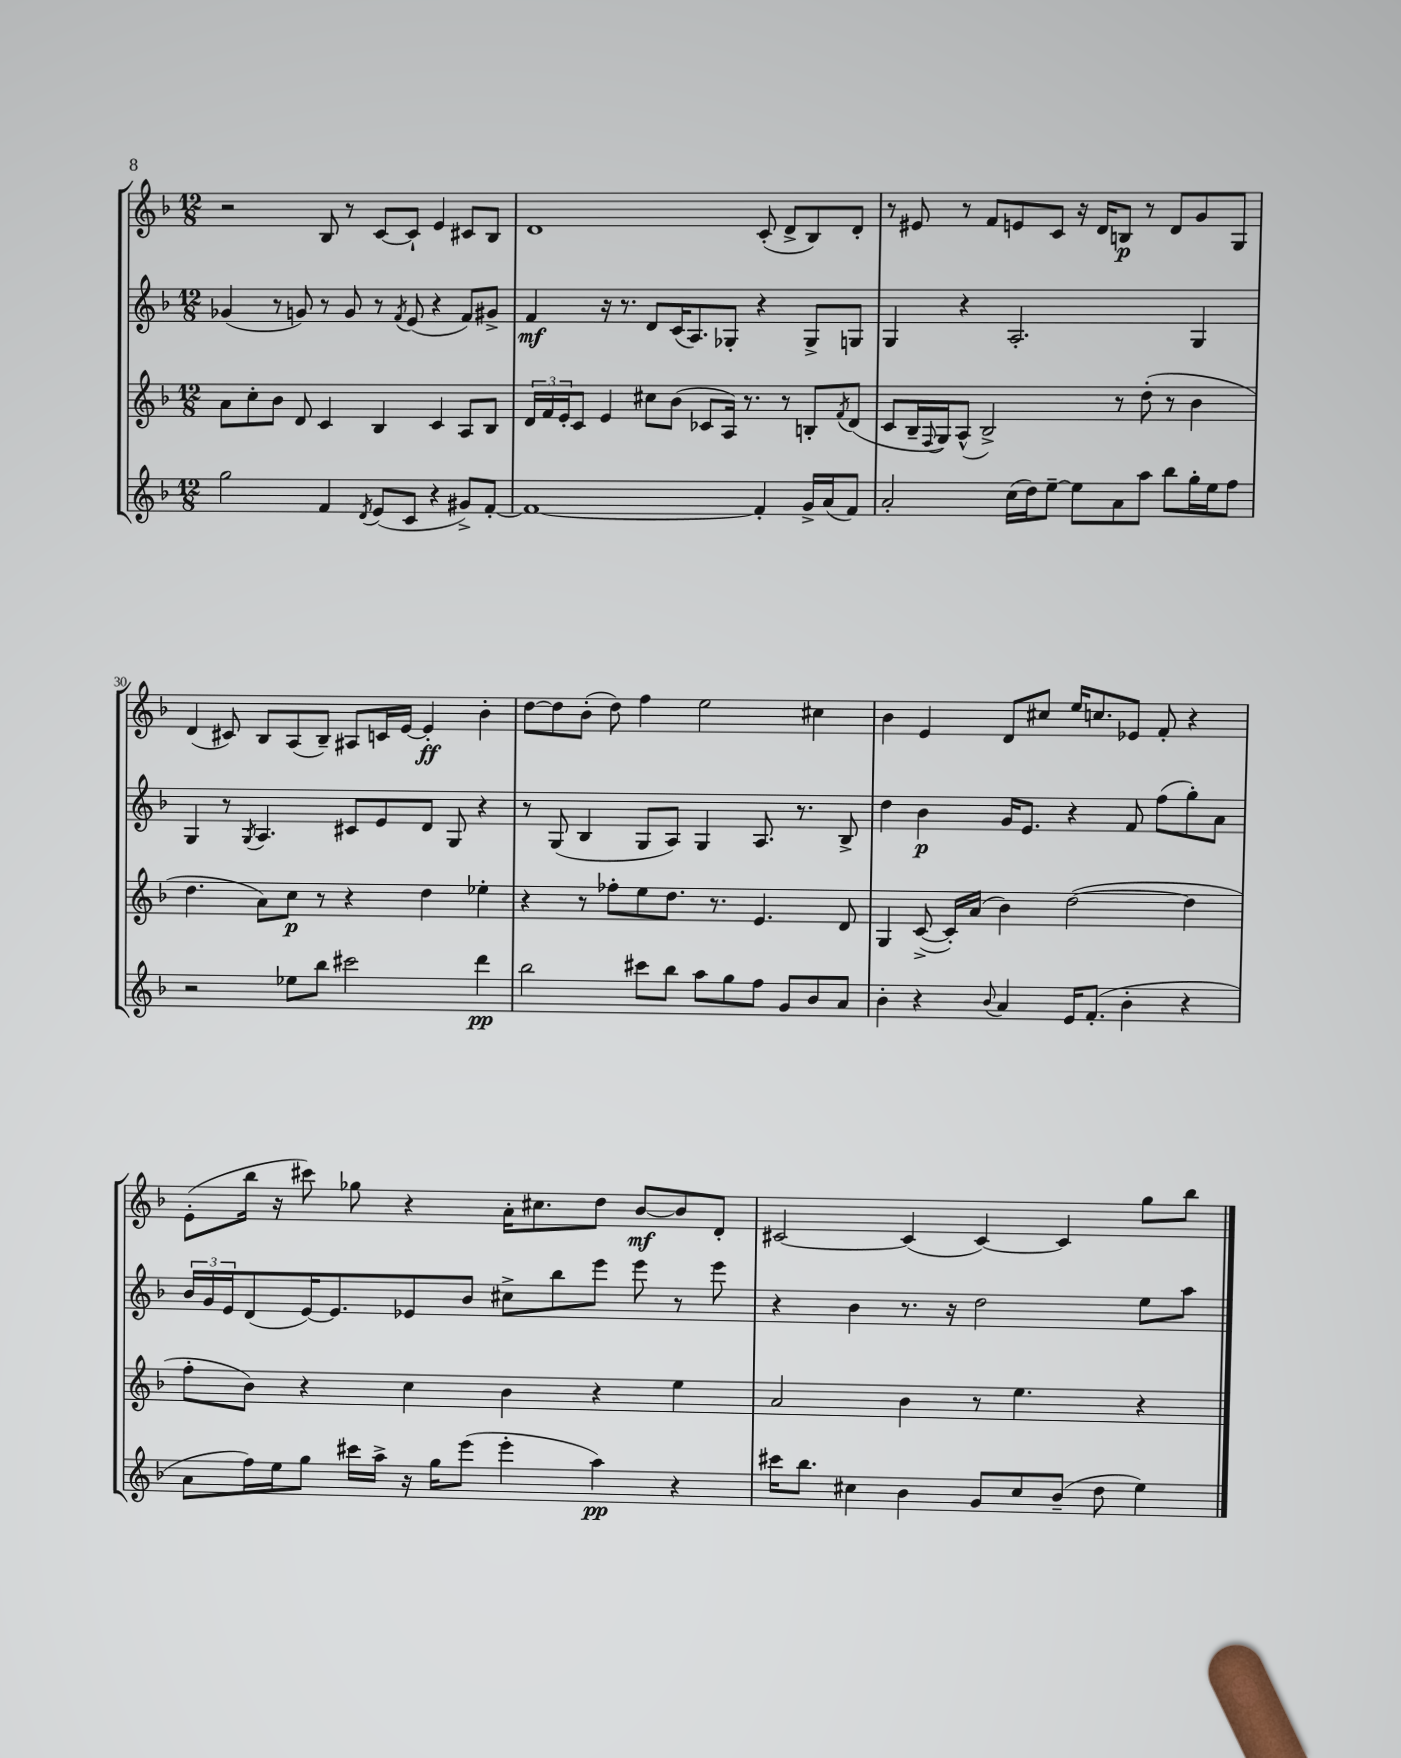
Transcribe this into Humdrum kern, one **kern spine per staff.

**kern	**kern	**kern	**kern
*staff4	*staff3	*staff2	*staff1
*clefG2	*clefG2	*clefG2	*clefG2
*k[b-]	*k[b-]	*k[b-]	*k[b-]
*M12/8	*M12/8	*M12/8	*M12/8
2gg	8a	(4g-	2r
.	8cc'	.	.
.	8b-	8r	.
.	8d	8g)	.
4f	4c	8r	8B-
.	.	8g	8r
8qd	.	.	.
(8e	4B-	8r	[8c
.	.	8qf	.
8c	.	(8e	8c`]
4r	4c	4r	4e
8g#^)	8A	8f)	8c#
[8f'	8B-	8g#^	8B-
=	=	=	=
1f_	24d	4f	1d
.	24f	.	.
.	24e'	.	.
.	8c	.	.
.	4e	16r	.
.	.	8.r	.
.	8cc#	8d	.
.	(8b-	(16c	.
.	.	8.A)	.
.	8c-	.	.
.	16A)	8G-'	.
.	8.r	.	.
4f']	.	4r	(8c'
.	8r	.	8d^
16g^	8B'	8G-^	8B-)
(16a	.	.	.
.	8qf	.	.
8f)	(8d	8G	8d'
=	=	=	=
2a'	8c	4G	8r
.	16B-~	.	8e#
.	8qqF	.	.
.	16G)	.	.
.	(8A^^	4r	8r
.	2B-^)	.	8f
(16cc	.	2.A'	8e
16dd)	.	.	.
[8ee~	.	.	8c
8ee]	.	.	16r
.	.	.	16d
8a	8r	.	8B
8aa	(8dd'	.	8r
8bb-	8r	.	8d
16gg'	4b-	4G	8g
16ee	.	.	.
8ff	.	.	8G
=	=	=	=
2r	4.dd	4G	(4d
.	.	8r	8c#)
.	.	8qG	.
.	8a)	4.A	8B-
8ee-	8cc	.	(8A
8bb-	8r	.	8B-~)
2ccc#	4r	8c#	8A#
.	.	8e	16c
.	.	.	[16e
.	4dd	8d	4e']
.	.	8G	.
4ddd	4ee-'	4r	4b-'
=	=	=	=
2bb-	4r	8r	[8dd
.	.	(8G	8dd]
.	8r	4B-	(8b-'
.	8ff-'	.	8dd)
8ccc#	8ee	8G	4ff
8bb-	8.dd	8A)	.
8aa	.	4G	2ee
.	8.r	.	.
8gg	.	.	.
8ff	4.e	8.A	.
8g	.	.	.
.	.	8.r	.
8b-	.	.	4cc#
8a	8d	8B-^	.
=	=	=	=
4b-'	4G	4dd	4b-
4r	([8c^	4b-	4e
.	16c'])	.	.
.	(16a	.	.
8qqb-	.	.	.
4a	4b-)	16g	8d
.	.	8.e	.
.	.	.	8cc#
16e	([2dd	4r	16ee
(8.f'	.	.	8.cc
4b-'	.	8f	8e-
.	.	(8ff	8f'
4r	4dd]	8gg')	4r
.	.	8a	.
=	=	=	=
8a	8ff'	24b-	(8e'
.	.	24g	.
.	.	24e	.
16ff)	8b-)	(8d	16bb-
16ee	.	.	16r
8gg	4r	[16e)	8ccc#)
.	.	8.e]	.
16ccc#	.	.	8gg-
16aa^	.	.	.
16r	4cc	8e-	4r
16gg	.	.	.
(8eee	.	8b-	.
4eee'	4b-	8cc#^	16a'
.	.	.	8.cc#
.	.	8bb-	.
4aa)	4r	8eee	8dd
.	.	8eee	[8b-
4r	4ee	8r	8b-]
.	.	8eee	8d'
=	=	=	=
16ccc#	2a	4r	[2c#
8.bb-	.	.	.
4cc#	.	4b-	.
4b-	4b-	8.r	(4c#]
.	.	16r	.
8g	8r	2dd	[4c#)
8cc#	4.ee	.	.
(8b-~	.	.	4c#]
8dd	.	.	.
4ee)	4r	8ee	8gg
.	.	8aa	8bb-
==	==	==	==
*-	*-	*-	*-
